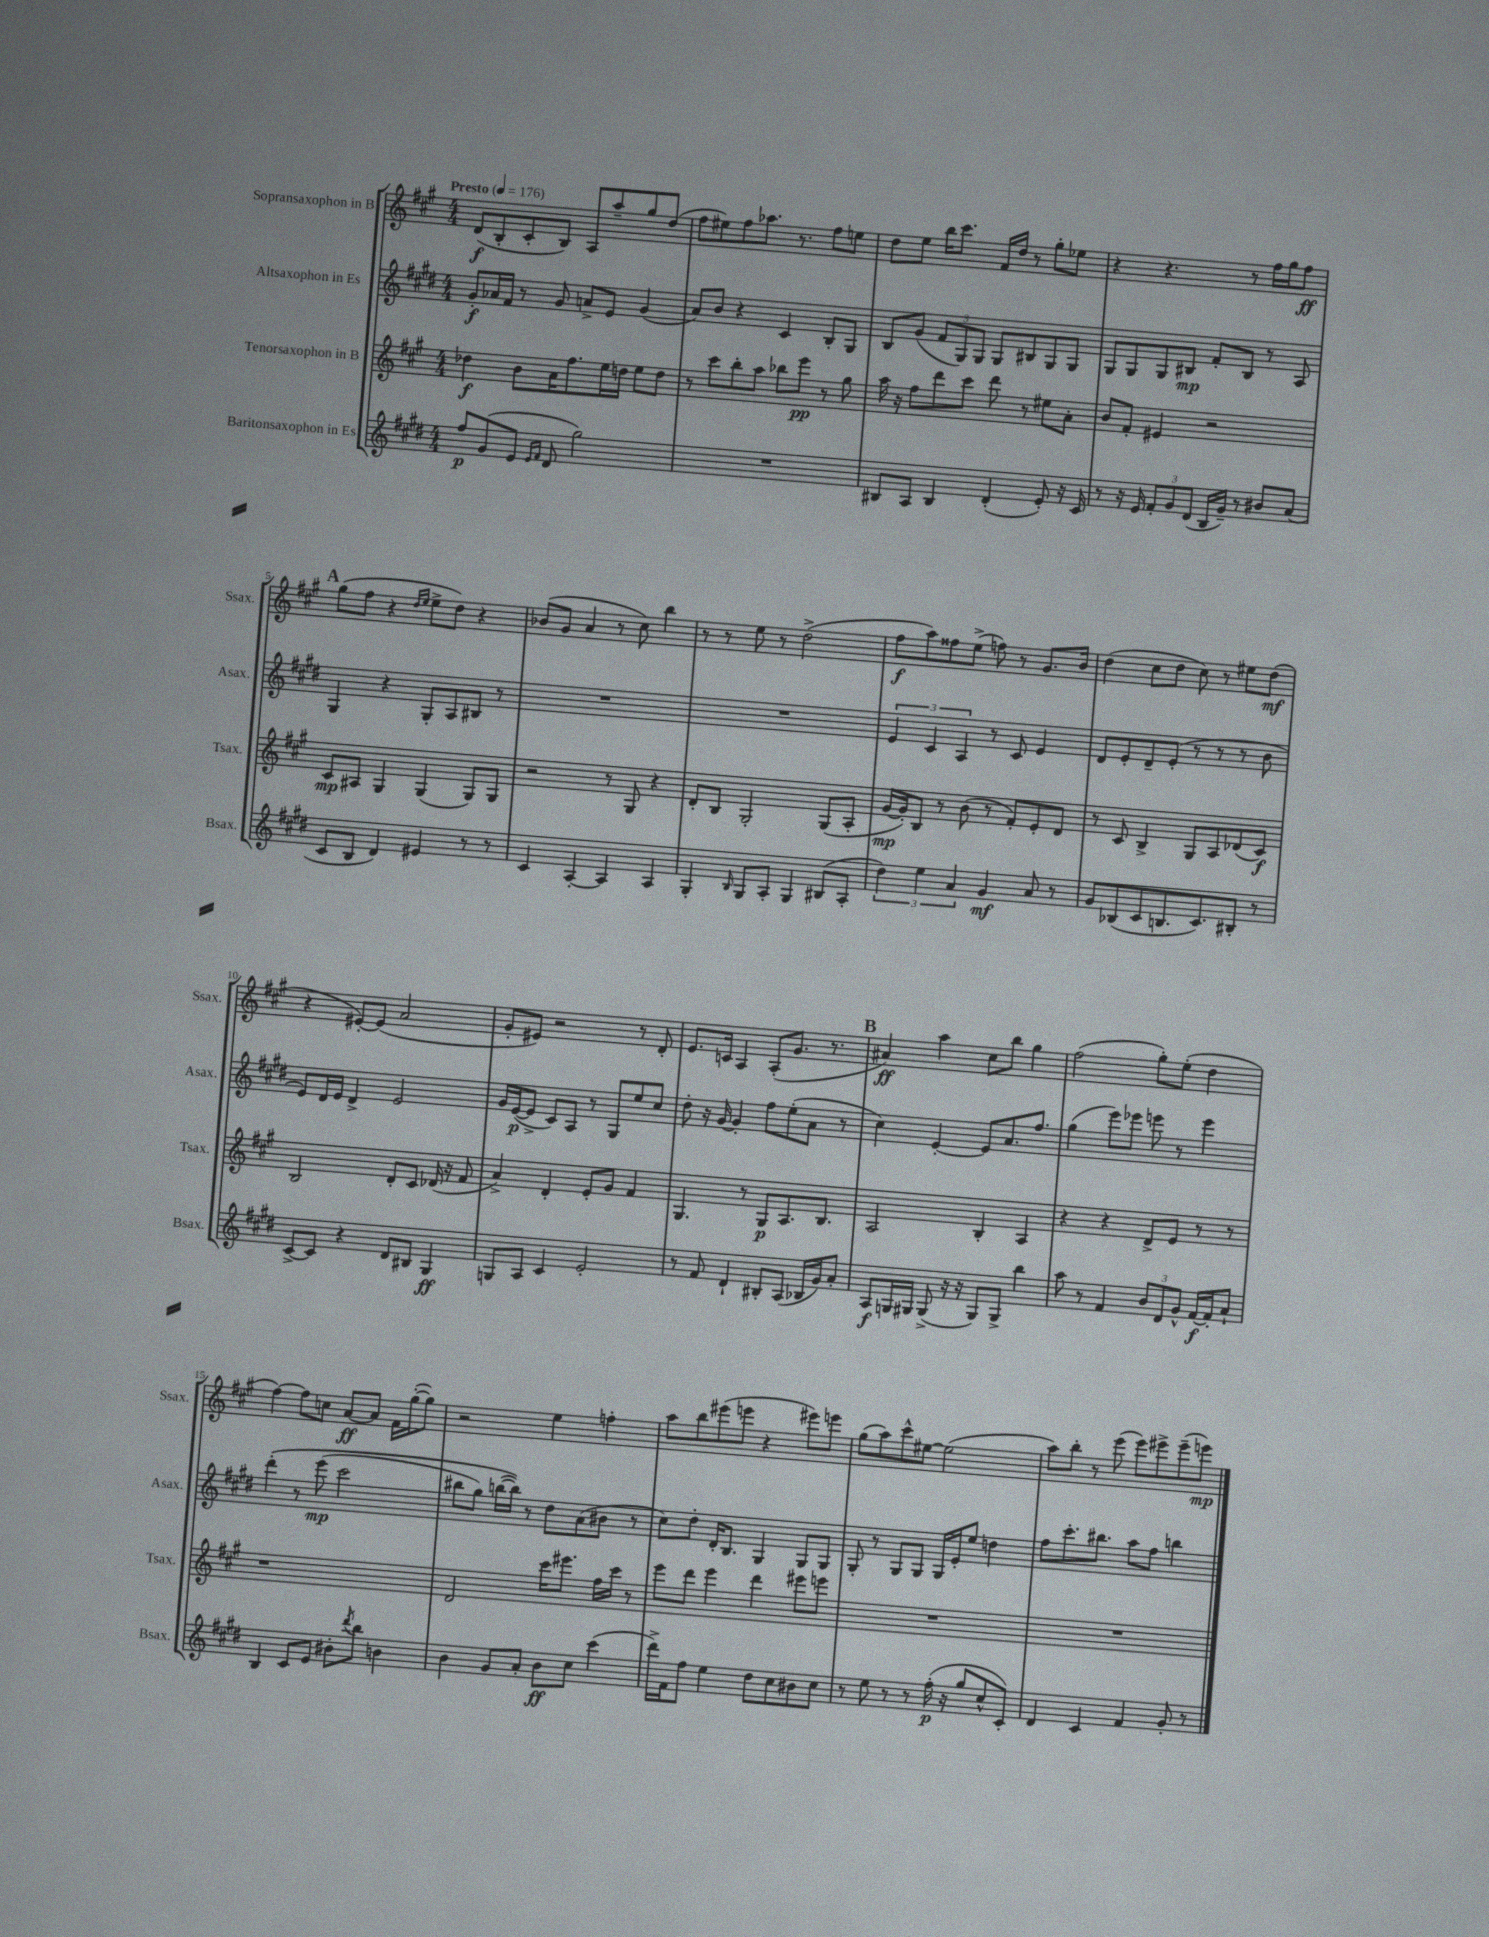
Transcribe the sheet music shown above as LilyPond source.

<<
\new StaffGroup <<
\new Staff = "s0" \with { instrumentName = "Sopransaxophon in B" shortInstrumentName = "Ssax." } {
    \clef treble \key a \major \numericTimeSignature \time 4/4 \tempo "Presto" 4 = 176
    d'8\f( b8-. cis'8-. b8) a8 a''8-- gis''8 d''8( |
    fis''8 eis''8) fis''8 aes''8. r8. fis''8 e''8 |
    d''8 e''8 b''16 cis'''8. fis'16 d''16 r8 gis''8-. ees''8 |
    r4 r4. r8 fis''16 gis''16 fis''8\ff |
    \mark \markup { \bold "A" } gis''8( fis''8 r4 \grace { d''16 e''16 } e''8-> d''8) r4 |
    bes'8( gis'8 a'4 r8 cis''8) b''4 |
    r8 r8 e''8 r8 d''2->( |
    fis''8\f a''8) fisis''8 e''8->( f''8) r8 gis'8. b'16 |
    d''4( cis''8 d''8 cis''8) r8 eis''8 d''8\mf( |
    r4 eis'8~-.) eis'8( a'2 |
    gis'8-. eis'8) r2 r8 d'8-. |
    e'8. c'16 a4 a8-.( gis'8. r8. |
    \mark \markup { \bold "B" } ais'4\ff) a''4 cis''8 b''8 gis''4 |
    fis''2( gis''8-.) e''8-.( d''4 |
    fis''4~) fis''8 c''8 a'8~\ff a'8 fis'16 gis''16~-.( gis''8) |
    r2 e''4 f''4-. |
    a''8 b''8 eis'''8( e'''8 r4 eis'''8) e'''8 |
    gis''8( a''8) cis'''8-^ eis''8~ eis''2( |
    a''8) b''8-. r8 e'''8( e'''8) eis'''8-> eis'''8--( e'''8\mp) \bar "|." |
}
\new Staff = "s1" \with { instrumentName = "Altsaxophon in Es" shortInstrumentName = "Asax." } {
    \clef treble \key e \major \numericTimeSignature \time 4/4
    gis'8-.\f aes'16 fis'16 r8 gis'8 a'8-> e'8 gis'4( |
    a'8) b'8 r4 cis'4 b8-. gis8 |
    b8 gis'8( \tuplet 3/2 { fis'8 gis8) gis8 } gis8 bis8 gis8 gis8 |
    gis8 gis8 gis8 bis8\mp fis'8-. bis8 r8 a8 |
    \mark \markup { \bold "A" } gis4 r4 gis8-. a8 bis8 r8 |
    R1 |
    R1 |
    \tuplet 3/2 { e'4 cis'4 a4 } r8 cis'8 e'4 |
    dis'8 e'8-. dis'8-- e'8-.( r8 r8 r8 b'8 |
    e'8) dis'16 e'16 dis'4-> e'2 |
    gis'16 e'16~\p( e'8-> cis'8) a8 r8 gis8 e''8 cis''8 |
    dis''8-. r16 gis'16~ gis'4-. fis''8 e''8-.( a'8 r8 |
    \mark \markup { \bold "B" } cis''4) e'4~-. e'8 a'8. fis''8. |
    gis''4( e'''8) ees'''8 e'''8 r8 e'''4 |
    dis'''4-.\( r8 e'''8\mp( cis'''2 |
    bis''8 gis''8) b''16~( b''16)\) r8 dis''8 a'8( bis'8 r8 |
    cis''8) dis''8-. dis'16-. b8. gis4 gis8 gis8 |
    gis8-. r8 gis8 gis8 gis16 e'16-. e''8 d''4 |
    fis''8 cis'''8.-. bis''8. a''8 fis''8 b''4 \bar "|." |
}
\new Staff = "s2" \with { instrumentName = "Tenorsaxophon in B" shortInstrumentName = "Tsax." } {
    \clef treble \key a \major \numericTimeSignature \time 4/4
    des''4\f b'8 a'16 fis''8. e''16 d''16 e''8 d''8 |
    r8 cis'''8 b''8-. a''8 bes''8 e'''8\pp r8 gis''8 |
    a''16 r16 fis''8 d'''8 cis'''8 d'''8 r8 eis''8 a'8-. |
    b'8 fis'8-. eis'4 r2 |
    \mark \markup { \bold "A" } cis'8\mp ais8 gis4 gis4( gis8) gis8 |
    r2 r8 gis8 r4 |
    d'8-. b8 gis2-. gis8( a8-. |
    gis'16~\mp gis'16-.) b8 r8 b'8( r8 fis'8-.) e'8-. d'8 |
    r8 cis'8 b4-> gis8 a8 des'8( cis'8\f) |
    b2 d'8-. cis'8 des'16( r16 fis'8 |
    a'4->) d'4-. e'8-. gis'8 fis'4 |
    gis4. r8 gis8\p a8. b8. |
    \mark \markup { \bold "B" } a2 b4-. a4 |
    r4 r4 d'8-> e'8 r8 r8 |
    r1 |
    d'2 cis'''16 eis'''8. fis''16 cis'''16 r8 |
    e'''8 d'''8 e'''4 d'''4 eis'''8 e'''8 |
    R1 |
    R1 \bar "|." |
}
\new Staff = "s3" \with { instrumentName = "Baritonsaxophon in Es" shortInstrumentName = "Bsax." } {
    \clef treble \key e \major \numericTimeSignature \time 4/4
    fis''8\p gis'8( e'8 \grace { e'16 fis'16 } dis'8 gis''2) |
    R1 |
    bis8 a8 bis4 dis'4-.( e'8-.) r16 cis'16 |
    r8 r16 e'16 \tuplet 3/2 { fis'8-. gis'8 dis'8( } b16 gis'16--) r8 bis'8 a'8( |
    \mark \markup { \bold "A" } cis'8 b8 dis'4) eis'4 r8 r8 |
    cis'4 a4~-. a4 a4 |
    gis4-. \grace { b16 } gis8 a8-. gis4 bis8( a8-. |
    \tuplet 3/2 { dis''4) e''4 a'4 } gis'4\mf a'8 r8 |
    gis'8 bes8( cis'8 b8. cis'8.) bis8-. r8 |
    cis'8~-> cis'8 r4 dis'8 bis8 gis4\ff |
    g8 a8 cis'4 e'2-. |
    r8 fis'8 dis'4-! bis8-. a8( bes16 gis'16) a'8-. |
    \mark \markup { \bold "B" } a8\f g16 gis16 gis8->( r16 r16 gis8) gis8-> b''4 |
    a''8 r8 fis'4 \tuplet 3/2 { b'8 dis'8 gis'8-^ } fis'16~\f fis'16-. a'8-! |
    b4 cis'8 e'8 bis'8-. \acciaccatura { dis'''8 } b''8 b'4 |
    b'4 gis'8 a'8-. b'8\ff cis''8 cis'''4( |
    dis'''16->) fis'16 fis''8 e''4 dis''8 cis''8 bis'8 cis''8 |
    r8 e''8 r8 r8 fis''16-.\p( r16 gis''8 cis''8-^ cis'8-.) |
    dis'4 cis'4 fis'4 gis'8-. r8 \bar "|." |
}
>>
>>
